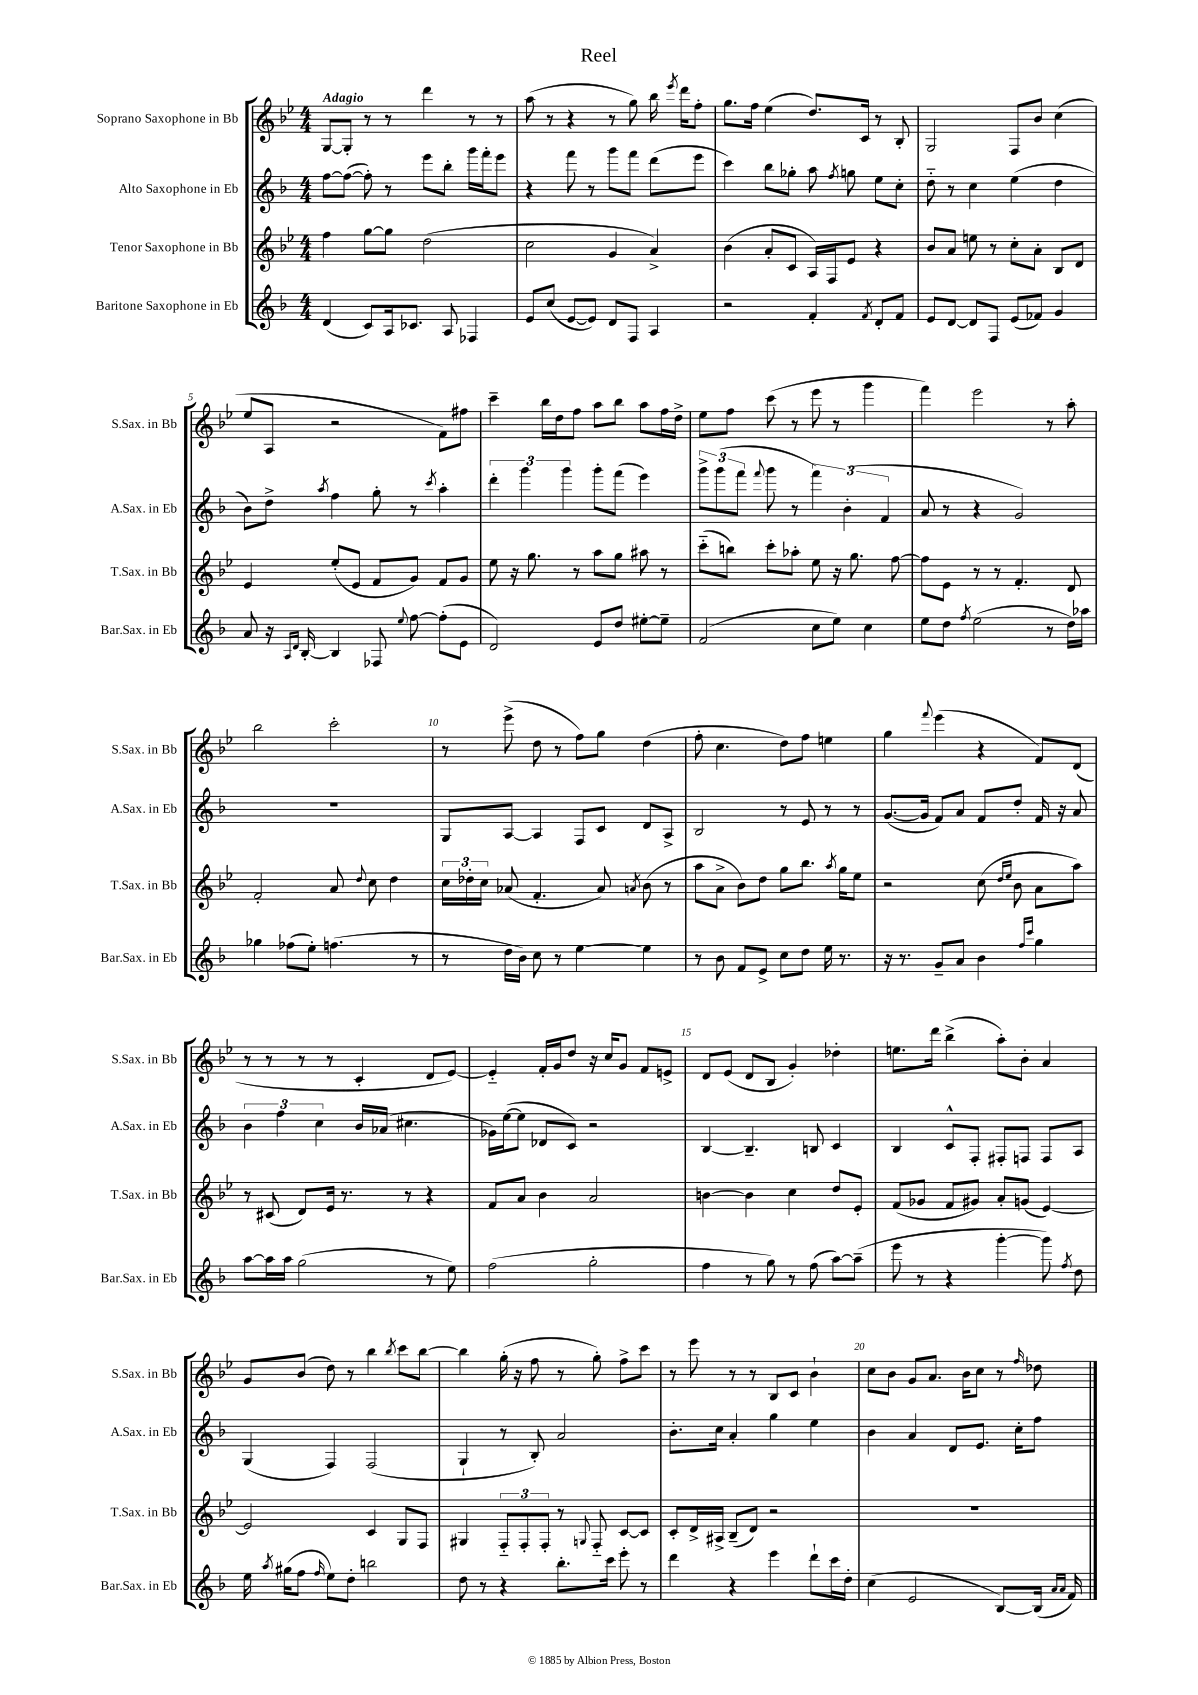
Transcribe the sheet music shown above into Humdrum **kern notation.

**kern	**kern	**kern	**kern
*staff4	*staff3	*staff2	*staff1
*clefG2	*clefG2	*clefG2	*clefG2
*k[b-]	*k[b-e-]	*k[b-]	*k[b-e-]
*M4/4	*M4/4	*M4/4	*M4/4
(4d	4ff	[8ff	[8G
.	.	(8ff_	8G']
8c)	[8gg	8ff'])	8r
16A	8gg]	8r	8r
8.c-	.	.	.
.	(2dd	8eee	4ddd
8A	.	8bb-'	.
4F-	.	16ggg	8r
.	.	16fff'	.
.	.	8eee	8r
=	=	=	=
8e	2cc	4r	(8aa
(8cc	.	.	8r
[8e	.	8fff	4r
8e])	.	8r	.
8d	4g	8ggg	8r
8F	.	8fff	8gg)
4A	4a^)	(8ddd	16bb-
.	.	.	8qeee-
.	.	.	16ddd
.	.	8eee	8ff'
=	=	=	=
2r	(4b-	4ccc)	8.gg
.	.	.	16ff
.	8a'	8bb-	(4ee-
.	8c	8gg-'	.
4f'	16A)	8aa	8.dd)
.	16F	.	.
.	.	8qff	.
.	8e-	8gg	.
.	.	.	16c
8qf	.	.	.
8d'	4r	8ee	8r
8f	.	8cc'	8B-'
=	=	=	=
8e	8b-	8dd'~	2G
[8d	8a	8r	.
8d]	8ee	4cc	.
8F	8r	.	.
(8e	8cc'	(4ee	8F
8f-)	8a'	.	8b-
4g	8B-	4dd	(4cc
.	8d	.	.
=	=	=	=
8a	4e-	8b-)	8ee-
16r	.	8dd^	8A
16qqA	.	.	.
16qqd	.	.	.
[16B-'	.	.	.
.	.	8qaa	.
4B-]	(8ee-'	4ff	2r
.	8e-	.	.
8F-	8f	8gg'	.
8qqee	.	.	.
[8ff	8g)	8r	.
.	.	8qccc	.
(8ff']	8f	4aa'	8f)
8e	8g	.	8ff#
=	=	=	=
2d)	8ee-	6ddd'	4ccc~
.	16r	.	.
.	.	6ggg	.
.	8.gg	.	.
.	.	.	16bb-
.	.	.	16dd
.	.	6ggg	.
.	8r	.	8ff
8e	8aa	8ggg'	8aa
8dd	8gg	(8fff	8bb-
[8ee#'	8aa#	4eee)	8aa
8ee#~]	8r	.	16ff
.	.	.	16dd^
=	=	=	=
(2f	(8ccc'~	12ggg^	8ee-
.	.	(12ggg	.
.	8bb)	.	8ff
.	.	12fff	.
.	.	8qqfff	.
.	8ccc'	8ggg	(8ccc
.	8aa-'	8r	8r
8cc	8ee-	6fff)	8eee-
8ee)	16r	.	8r
.	.	(6b-'	.
.	8.gg	.	.
4cc	.	.	4ggg
.	.	6f	.
.	[8ff	.	.
=	=	=	=
8ee	8ff]	8a	4fff)
8dd	8e-	8r	.
8qff	.	.	.
(2ee	8r	4r	2eee-
.	8r	.	.
.	4.f'	2g)	.
8r	.	.	8r
16dd)	8d	.	8aa'
16aa-	.	.	.
=	=	=	=
4gg-	2f'	1r	2bb-
(8ff-	.	.	.
8ee')	.	.	.
(4.ff	8a	.	2ccc'
.	8qqdd	.	.
.	8cc	.	.
.	4dd	.	.
8r	.	.	.
=	=	=	=
8r	24cc	8G	8r
.	24dd-'	.	.
.	24cc	.	.
16dd	(8a-	[8A	(8eee-^
16b-)	.	.	.
8cc	4.f'	4A]	8dd
8r	.	.	8r
[4ee	.	8F	8ff)
.	8a-)	8c	8gg
.	8qa	.	.
4ee]	(8b-	8d	(4dd
.	8r	8A^	.
=	=	=	=
8r	8aa	2B-	8ff'
8b-	8a^	.	4.cc
8f	8b-)	.	.
8e^	8dd	.	.
8cc	8gg	8r	8dd)
8dd	8.bb-	8e	8ff
16ee	.	8r	4ee
.	8qaa	.	.
8.r	16gg	.	.
.	8ee-	8r	.
=	=	=	=
16r	2r	([8.g	4gg
8.r	.	.	.
.	.	16g]	.
.	.	.	8qqfff
8g~	.	8f)	(4eee-
8a	.	8a	.
4b-	(8cc	8f	4r
.	16qqdd	.	.
.	16qqee-	.	.
.	8b-	8dd'	.
16qqff	.	.	.
16qqccc	.	.	.
4gg	8a	16f	8f)
.	.	16r	.
.	8aa)	8a	(8d
=	=	=	=
[8aa	8r	6b-	8r
16aa]	(8c#	.	8r
.	.	6ff	.
16aa	.	.	.
(2gg	8d)	.	8r
.	.	6cc	.
.	16e-	.	8r
.	8.r	.	.
.	.	16b-	4c'
.	.	(16a-	.
.	8r	4.cc#	.
8r	4r	.	8d
8ee)	.	.	[8e-)
=	=	=	=
(2ff	8f	16g-)	4e-'~]
.	.	([16ee	.
.	8a	8ee]	.
.	4b-	8d-	16f'
.	.	.	16g
.	.	8c)	8dd
2gg'	2a	2r	16r
.	.	.	16cc
.	.	.	8g
.	.	.	8f
.	.	.	8e^
=	=	=	=
4ff	[4b	[4B-	8d
.	.	.	(8e-
8r	4b]	4.B-~]	8d
8gg)	.	.	8B-
8r	4cc	.	4g')
(8ff	.	8B	.
[8aa)	8dd	4c	4dd-'
(8aa~]	8e-'	.	.
=	=	=	=
8eee	(8f	4B-	8.ee
8r	8g-	.	.
.	.	.	16ddd
4r	8f	8c^^	(4bb-^
.	8g#)	8F'	.
[4ggg'	8a'	8F#'	8aa')
.	(8g	8F	8b-'
8ggg])	[4e-)	8F	4a
8qff	.	.	.
8dd	.	8A	.
=	=	=	=
16ee	2e-]	(4G	8g
8qaa	.	.	.
(16gg#	.	.	.
8ff	.	.	(8b-
16qqff	.	.	.
8ee)	.	4F)	8dd)
8dd'	.	.	8r
2bb	4c	(2F	4bb-
.	.	.	8qbb-
.	8G	.	8ccc
.	8F	.	[8bb-
=	=	=	=
8dd	4G#	4G`	4bb-]
8r	.	.	.
4r	12F'~	8r	(16gg'
.	.	.	16r
.	12F'	.	.
.	.	8B-')	8ff
.	12F'	.	.
8.bb-'	8r	2a	8r
.	8qqG	.	.
.	8F'~	.	8gg')
16ccc	.	.	.
8eee'	[8c	.	8ff^
8r	8c]	.	8ccc
=	=	=	=
4ddd	8c'	8.b-'	8r
.	16d^	.	8eee-
.	16A#^	16cc	.
4r	(8B-~	4a'	8r
.	8d)	.	8r
4eee	2r	4gg	8B-
.	.	.	8c
8ddd`	.	4ee	4b-`
16ccc	.	.	.
16dd'	.	.	.
=	=	=	=
(4cc	1r	4b-	8cc
.	.	.	8b-
2e	.	4a	8g
.	.	.	8.a
.	.	8d	.
.	.	.	16b-
.	.	8.e	8cc
[8B-)	.	.	8r
.	.	16cc'	.
.	.	.	16qqff
(16B-]	.	8ff	8dd-
16qqa	.	.	.
16qqa	.	.	.
16f)	.	.	.
==	==	==	==
*-	*-	*-	*-
